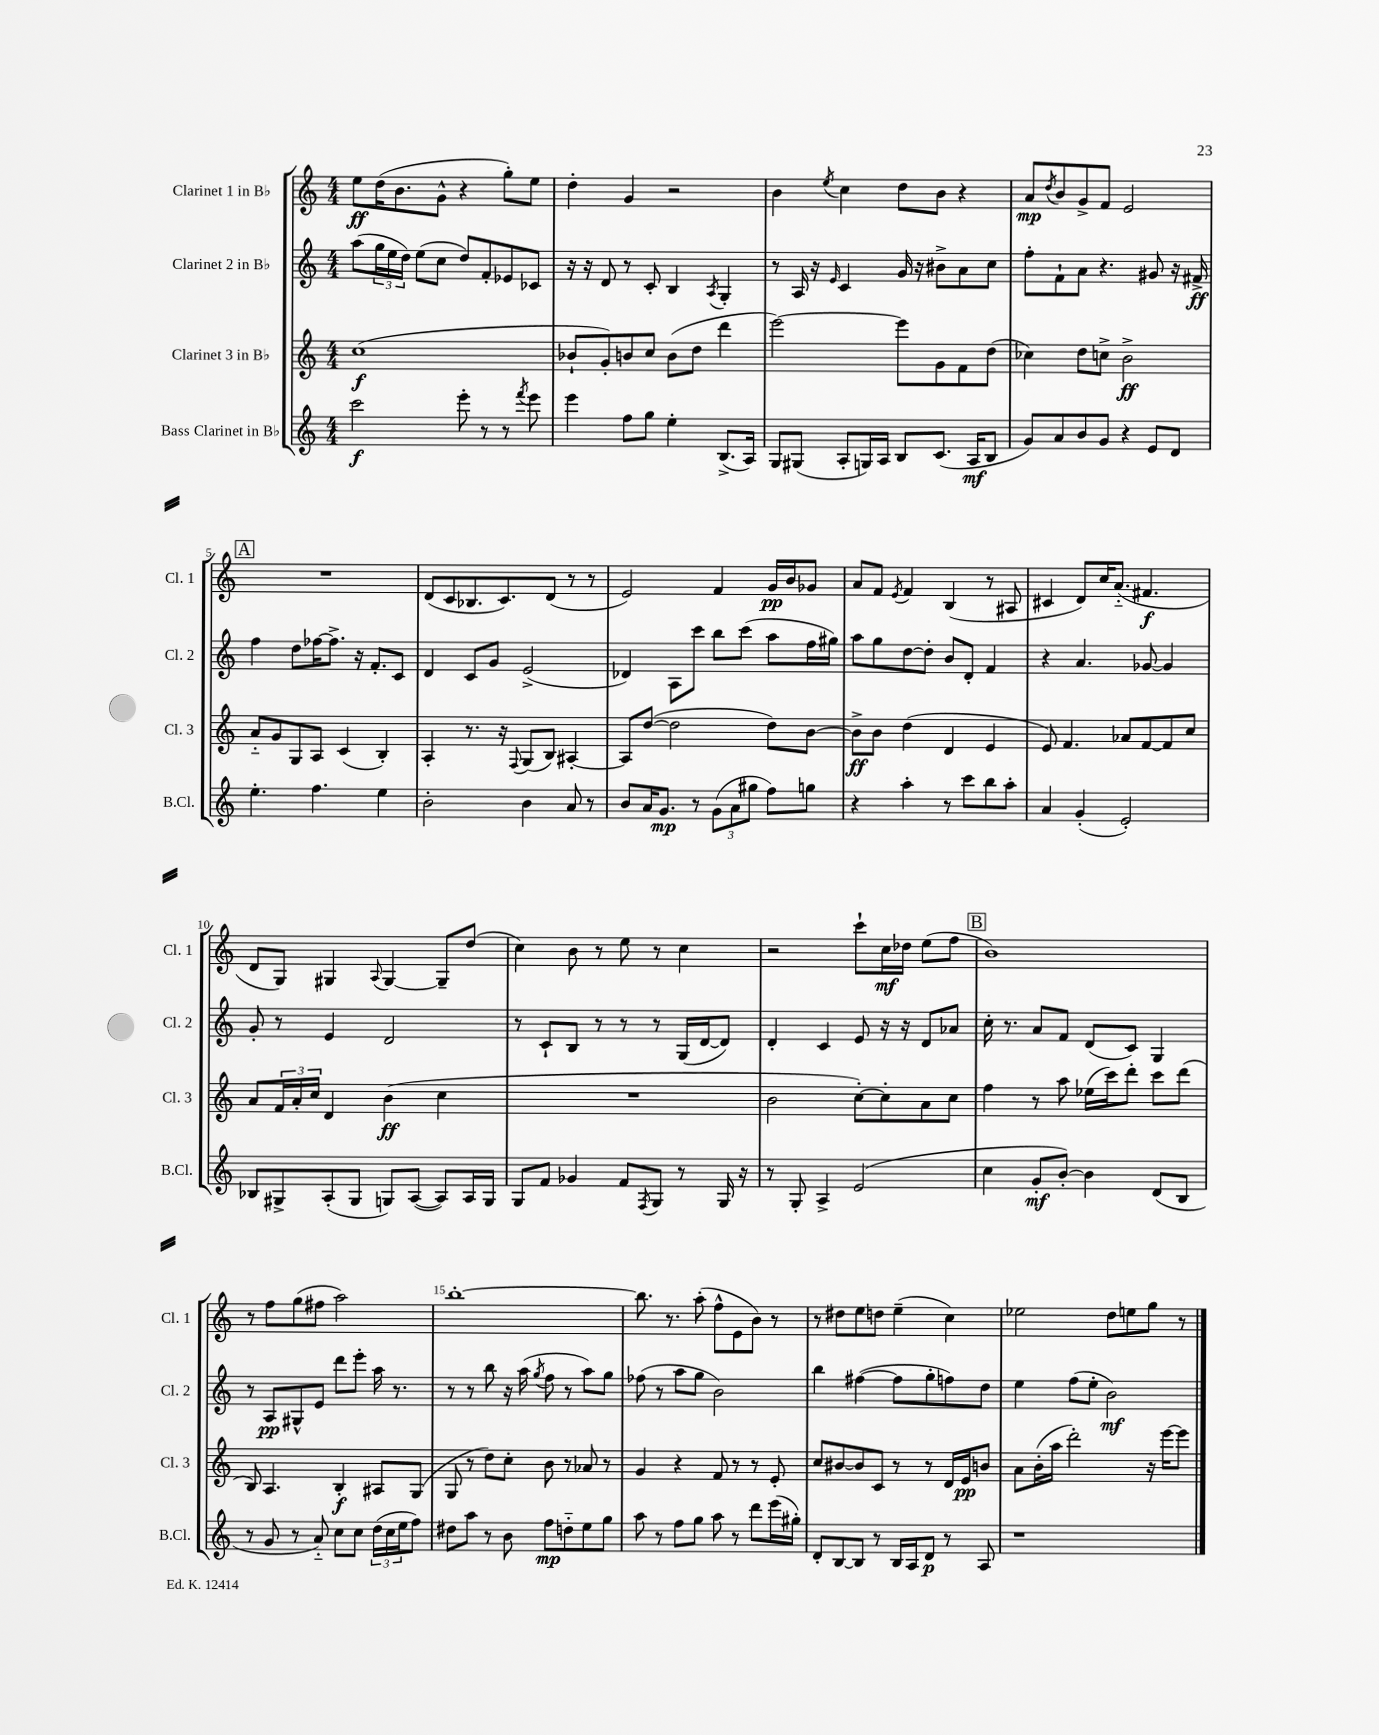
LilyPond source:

<<
\new StaffGroup <<
\new Staff = "s0" \with { instrumentName = "Clarinet 1 in Bb" shortInstrumentName = "Cl. 1" } {
    \clef treble \key c \major \numericTimeSignature \time 4/4
    e''8\ff d''16( b'8. g'8-^ r4 g''8-.) e''8 |
    d''4-. g'4 r2 |
    b'4 \acciaccatura { e''8 } c''4 d''8 b'8 r4 |
    a'8\mp \acciaccatura { d''8 } b'8 g'8-> f'8 e'2 |
    \mark \markup { \box "A" } R1 |
    d'8( c'8 bes8. c'8.) d'8( r8 r8 |
    e'2) f'4 g'16\pp b'16 ges'8 |
    a'8 f'8 \acciaccatura { e'8 } f'4 b4( r8 ais8 |
    cis'4 d'8) c''16 a'8.-_( fis'4.\f |
    d'8 g8) gis4 \appoggiatura { a8 } gis4~ gis8-- d''8( |
    c''4) b'8 r8 e''8 r8 c''4 |
    r2 c'''8-! c''16\mf des''16 e''8( f''8 |
    \mark \markup { \box "B" } b'1) |
    r8 f''8 g''8( fis''8 a''2) |
    b''1~-. |
    b''8. r8. a''8-.( f''8-^ e'8 b'8) r8 |
    r8 dis''8 e''8 d''8 e''4--( c''4) |
    ees''2 d''8 e''8 g''8 r8 \bar "|." |
}
\new Staff = "s1" \with { instrumentName = "Clarinet 2 in Bb" shortInstrumentName = "Cl. 2" } {
    \clef treble \key c \major \numericTimeSignature \time 4/4
    a''8( \tuplet 3/2 { g''16 e''16 d''16) } e''8( c''8 d''8) f'8-. ees'8 ces'8 |
    r16 r16 d'8 r8 c'8-. b4 \acciaccatura { a8 } g4-. |
    r8 a16 r16 \grace { e'16 } c'4 g'16 r16 bis'8-> a'8 c''8 |
    f''8-. f'8-! a'8 r4. gis'8 r16 fis'16->\ff |
    \mark \markup { \box "A" } f''4 d''8 fes''16~ fes''8.-> r16 f'8.-. c'8 |
    d'4 c'8 g'8 e'2->( |
    des'4) a8 c'''8 b''8 c'''8( a''8 f''16 gis''16) |
    a''8 g''8 d''8~ d''8-. b'8 d'8-. f'4 |
    r4 a'4. ges'8~ ges'4 |
    g'8-. r8 e'4 d'2 |
    r8 c'8-! b8 r8 r8 r8 g16( d'16~ d'8) |
    d'4-. c'4 e'8 r16 r16 d'8 aes'8 |
    \mark \markup { \box "B" } c''16-. r8. a'8 f'8 d'8( c'8) g4 |
    r8 a8\pp gis8-^ e'8 d'''8 e'''8-. a''16 r8. |
    r8 r8 b''8 r16 a''16( \acciaccatura { g''8 } f''8 r8 a''8) g''8 |
    fes''8( r8 a''8 g''8 b'2) |
    b''4 fis''4~( fis''8 g''8-. f''8) d''8 |
    e''4 f''8( e''8-. b'2\mf) \bar "|." |
}
\new Staff = "s2" \with { instrumentName = "Clarinet 3 in Bb" shortInstrumentName = "Cl. 3" } {
    \clef treble \key c \major \numericTimeSignature \time 4/4
    c''1\f( |
    bes'8-! g'8-.) b'8 c''8 b'8( d''8 d'''4 |
    e'''2~) e'''8 g'8 f'8 d''8( |
    ces''4) d''8 c''8-> b'2->\ff |
    \mark \markup { \box "A" } a'8-_ g'8 g8 a8 c'4( b4-.) |
    a4-. r8. r16 \appoggiatura { f8 } g8( b8) ais4~-. |
    ais8 d''8~( d''2 d''8) b'8~ |
    b'8->\ff b'8 d''4( d'4 e'4 |
    e'8) f'4. aes'8 f'8~ f'8 c''8 |
    a'8 \tuplet 3/2 { f'16 a'16-. c''16 } d'4 b'4\ff( c''4 |
    R1 |
    b'2 c''8~-.) c''8-. a'8 c''8 |
    \mark \markup { \box "B" } f''4 r8 a''8 ees''16( c'''16) d'''8-. c'''8 d'''8( |
    b8) a4. b4-.\f ais8 g8( |
    g8 r8 d''8) c''8-. b'8 r8 aes'8 r8 |
    g'4 r4 f'8 r8 r8 e'8-. |
    c''8 bis'8~ bis'8 c'8 r8 r8 d'16 e'16\pp b'8 |
    a'8 b'16-.( a''16 d'''2-.) r16 e'''16~ e'''8 \bar "|." |
}
\new Staff = "s3" \with { instrumentName = "Bass Clarinet in Bb" shortInstrumentName = "B.Cl." } {
    \clef treble \key c \major \numericTimeSignature \time 4/4
    c'''2\f e'''8-. r8 r8 \acciaccatura { f'''8 } e'''8 |
    e'''4 f''8 g''8 e''4-. b8.->( a16) |
    g8 gis8( a8-. g16) a16 b8 c'8.( a16\mf b8 |
    g'8) a'8 b'8 g'8 r4 e'8 d'8 |
    \mark \markup { \box "A" } e''4.-. f''4. e''4 |
    b'2-. b'4 a'8 r8 |
    b'8 a'16 g'8.\mp r8 \tuplet 3/2 { g'8( a'8 gis''8 } f''8) g''8 |
    r4 a''4-. r8 c'''8 b''8 a''8-. |
    a'4 g'4-.( e'2-.) |
    bes8 gis8-> a8-.( gis8 g8) a8~( a8) a16 g16 |
    g8 f'8 ges'4 f'8 \acciaccatura { f8 } g8 r8 g16 r16 |
    r8 g8-. a4-> e'2( |
    \mark \markup { \box "B" } c''4 g'8-.\mf b'8~-.) b'4 d'8( b8 |
    r8 g'8 r8 a'8-_) c''8 c''8 \tuplet 3/2 { d''16( c''16 e''16 } f''8) |
    dis''8 a''8 r8 b'8 f''8\mp d''8-_ e''8 g''8 |
    a''8 r8 f''8 g''8 a''8 r8 d'''8 e'''16( gis''16-.) |
    d'8-. b8~ b8 r8 b16 a16 d'8\p r8 a8 |
    r1 \bar "|." |
}
>>
>>
\layout { \context { \Score \override BarNumber.break-visibility = ##(#f #t #t) barNumberVisibility = #(every-nth-bar-number-visible 5) } }
